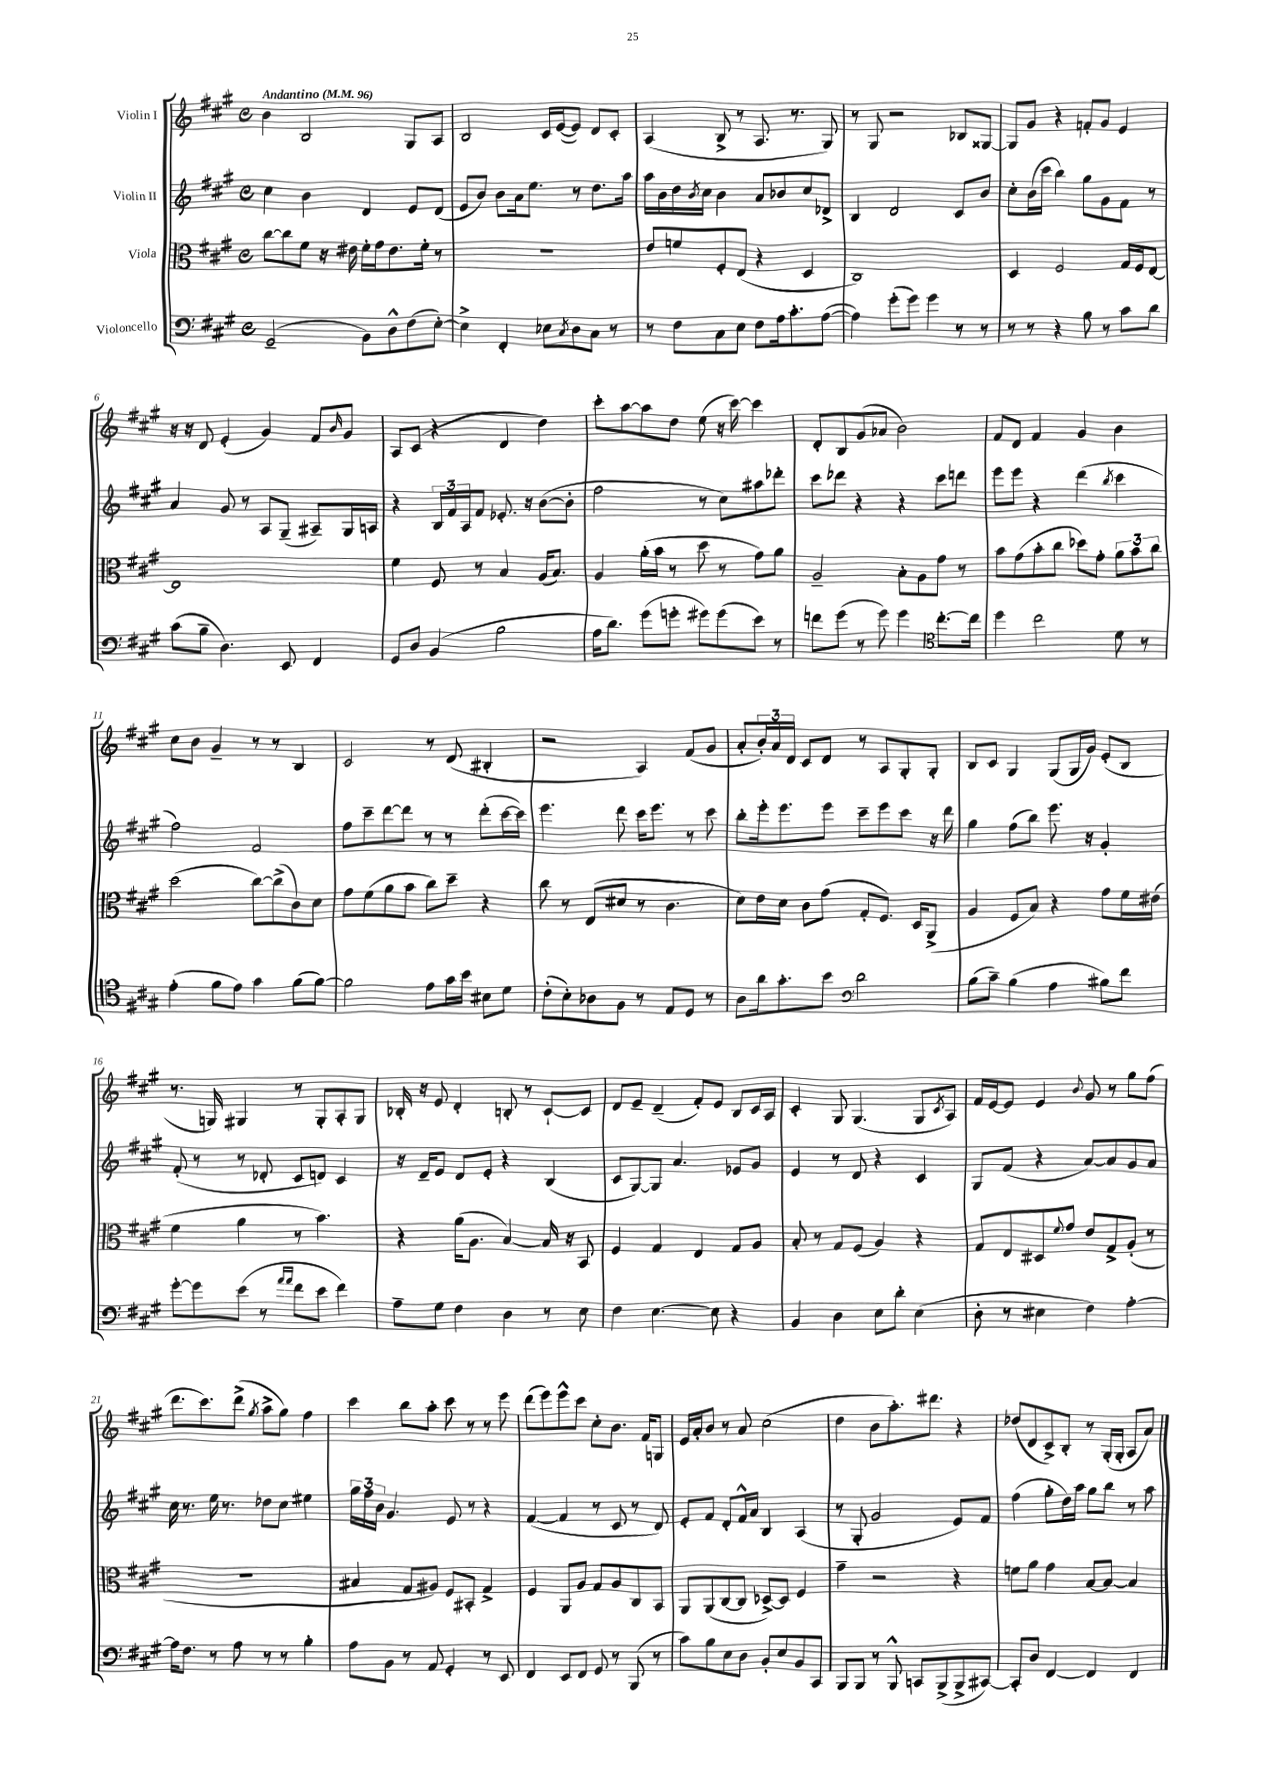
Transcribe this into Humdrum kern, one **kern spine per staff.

**kern	**kern	**kern	**kern
*part4	*part3	*part2	*part1
*staff4	*staff3	*staff2	*staff1
*I"Violoncello	*I"Viola	*I"Violin II	*I"Violin I
*clefF4	*clefC3	*clefG2	*clefG2
*k[f#c#g#]	*k[f#c#g#]	*k[f#c#g#]	*k[f#c#g#]
*M4/4	*M4/4	*M4/4	*M4/4
*met(c)	*met(c)	*met(c)	*met(c)
*MM96	*MM96	*MM96	*MM96
=1	=1	=1	=1
!	!	!	!LO:TX:a:B:t=Andantino
(2GG#~/	[8cc#\L	4cc#\	4b\
.	8cc#\]	.	.
.	8f#\J	4b\	2B/
.	16r	.	.
.	16e#X\	.	.
8BB\L)	16f#'\LL	4d/	.
.	16g#\J	.	.
8D^^\	8.e#\	.	.
(8F#\	.	8e/L	8G#/L
.	16f#'\Jk	.	.
[8E'\J)	8r	(8d/J	8A/J
=2	=2	=2	=2
4E^\]	1r	8e/L	2B/
.	.	8b/J)	.
4FF#'/	.	8b\L	.
.	.	16a\k	.
.	.	8.ee\J	.
8E-X\L	.	.	16c#/LL
.	.	.	([16e/J
8qC#/	.	.	.
8D\	.	8r	8e/J])
8C#\J	.	8.dd\L	8d/L
8r	.	.	8c#'/J
.	.	16aa\Jk	.
=3	=3	=3	=3
8r	8e/L	16aa\LL	(4A/
.	.	16b\	.
8F#\L	8fn/	16dd\	.
.	.	8qb/	.
.	.	16cc#\JJ	.
8C#\	8F#'/	4b\	8B^/
8E\J	(8E/J	.	8r
8F#\L	4r	8a/L	8.A/
16A\k	.	8b-X/	.
8.c#'\	.	.	8.r
.	4D/	8cc#/	.
([8A\J	.	8d-X^/J	8G#/)
=4	=4	=4	=4
4A\])	1C#)	4B/	8r
.	.	.	8G#/
(8g#'\L	.	2d/	2r
8g#\J)	.	.	.
4g#\	.	.	.
8r	.	8c#/L	8B-X/L
8r	.	8b/J	[8G##X/J
=5	=5	=5	=5
8r	4D/	8cc#'\L	8G##/L]
8r	.	(16b\L	8g#/J
.	.	16ccc#\JJ	.
4r	2F#/	4bb\)	4r
8B\	.	8gg#\L	8fn'/L
8r	.	8g#\	8g#/J
8c#\L	16G#/LL	8f#\J	4e/
.	16F#/J	.	.
8d\J	[8E/J	8r	.
!!LO:LB:g=z
=6	=6	=6	=6
(8c#\L	1E]	4a/	16r
.	.	.	16r
8B~\J	.	.	8d/
4.D\)	.	8g#/	(4e'/
.	.	8r	.
.	.	8A/L	4g#/)
8EE/	.	(8G#~/J	.
4FF#/	.	8A#X~/L)	8f#/L
.	.	.	16qqb/
.	.	16G#/L	8g#/J
.	.	16An/JJ	.
=7	=7	=7	=7
8GG#/L	4f#\	4r	8A/L
8D/J	.	.	(8c#/J
(4BB/	8F#/	24B/LL	4r
.	.	24f#/	.
.	.	24A/J	.
.	8r	8f#/J	.
2B\	4B/	8.e-X'/	4d/
.	.	16r	.
.	(16A/KL	([8b\L	4dd\)
.	8.B/J)	.	.
.	.	8b'\J]	.
=8	=8	=8	=8
16A\KL	4A/	2ff#\	8ccc#'\L
8.d\J)	.	.	.
.	.	.	[8aa\
(8g#\L	(16a'\LL	.	8aa\]
.	16b\JJ	.	.
8gn'\J	8r	.	8dd\J
8g#X\L)	8dd\	8r	(8ee\
(8g#\	8r	8cc#\L)	16r
.	.	.	[16ccc#\)
8e\J)	8g#\L)	8aa#X\	4ccc#\]
8r	8a\J	8ddd-X'\J	.
=9	=9	=9	=9
8fn\L	2A~/	8ccc#\L	8d'/L
(8g#\J	.	8ddd-X\J	8B/
8r	.	4r	(8g#/
8g#\)	.	.	8a-X/J
4g#\	8B'\L	4r	2b\)
.	8A\	.	.
*clefC4	*	*	*
[8.cc#'\L	8g#\J	8ccc#\L	.
.	8r	8dddn\J	.
16cc#\Jk]	.	.	.
=10	=10	=10	=10
4dd\	8b\L	8eee\L	8f#/L
.	(8g#\	8eee\J	8d/J
2cc#\	8b'\	4r	4f#/
.	8cc#\J	.	.
.	8dd-X\L)	(4ddd\	4g#/
.	8g#'\J	.	.
.	.	8qbb/	.
8d\	12a\L	4ccc#\	4b\
.	12b\	.	.
8r	.	.	.
.	12cc#\J	.	.
!!LO:LB:g=z
=11	=11	=11	=11
(4e'\	(2dd\	2ff#\)	8cc#\L
.	.	.	8b\J
8f#\L	.	.	4g#~/
8e\J)	.	.	.
4g#\	[8cc#\L)	2f#/	8r
.	(8cc#^\]	.	8r
(8f#\L	8c#\)	.	4B/
[8f#\J)	8d\J	.	.
=12	=12	=12	=12
2f#\]	8g#\L	8ff#\L	2c#/
.	(8f#\	8ccc#~\	.
.	8a\	[8ddd\	.
.	8b\J	8ddd\J]	.
8e\L	8cc#\L)	8r	8r
16g#\L	8dd~\J	8r	(8d/
16b\JJ	.	.	.
8B#X\L	4r	(8ddd'\L	4B#X'/
8d\J	.	[16ccc#\L	.
.	.	16ccc#\JJ])	.
=13	=13	=13	=13
(8c#'\L	8cc#\	4.eee\	2r
8B'\)	8r	.	.
8A-X\	(8E/L	.	.
8F#\J	8d#X/J	8ddd\	.
8r	8r	16ccc#\KL	4A/)
.	.	8.eee\J	.
8E/L	4.c#\	.	.
8D/J	.	8r	(8f#/L
8r	.	8ccc#\	8g#/J
=14	=14	=14	=14
8A\L	8d\L)	8bb'\L	8a'/L
16a\k	16e\L	16eee'\k	24b'/L)
.	.	.	24a/
8.g#'\	16d\JJ	8.eee\	.
.	.	.	24d/JJ
.	8c#\L	.	8c#/L
8b\J	(8g#\J	8eee\J	8d/J
*clefF4	*	*	*
2d\	8G#'/L	8ccc#~\L	8r
.	8.F#/J)	8eee\	8A/L
.	.	8ccc#\J	8G#'/
.	16D/KL	.	.
.	(8AA^/J	16r	8G#'/J
.	.	16ddd\	.
=15	=15	=15	=15
(8B\L	4A/	4gg#\	8B/L
8c#~\J)	.	.	8c#/J
(4B\	8F#/L	(8ff#\L	4G#/
.	8B/J)	8bb\J)	.
4A\	4r	8.eee\	(8G#/L
.	.	.	16G#/L
.	.	16r	16g#/JJ)
8B#X\L)	8g#\L	4g#'/	(8e'/L
8f#\J	16f#\L	.	8B/J
.	(16e#X\JJ	.	.
!!LO:LB:g=z
=16	=16	=16	=16
[8g#'\L	4f#\	(8f#'/	8.r
8g#\]	.	8r	.
.	.	.	16Gn/)
(8e\J	4a\	8r	4G#X/
8r	.	8d-X'/	.
16qqa/LL	.	.	.
16qqa/JJ	.	.	.
8f#\L	8r	8c#/L	8r
8e\J	4.b\)	8dn/J)	8G#'/L
4f#\)	.	4c#/	8A'/
.	.	.	8G#/J
=17	=17	=17	=17
8A~\L	4r	16r	16B-X'/
.	.	16d~/KL	16r
8G#\J	.	8e/J	8e/
4F#\	(16a\KL	8d/L	4d'/
.	8.A\J	.	.
.	.	8e'/J	.
4D\	[4B/)	4r	8Bn'/
.	.	.	8r
8r	16B/]	(4B/	[8c#`/L
.	16r	.	.
8E\	8BB/	.	8c#/J]
=18	=18	=18	=18
4F#\	4F#/	8c#/L	8d/L
.	.	[8G#/)	8e~/J
[4.E\	4G#/	8G#/J]	(4d~/
.	.	4.a/	.
.	4E/	.	8f#'/L)
8E\]	.	.	8e/J
4r	8G#/L	8e-X/L	8B/L
.	8A/J	8g#/J	16c#/L
.	.	.	16A/JJ
=19	=19	=19	=19
4BB/	8B'/	4e/	4c#'/
.	8r	.	.
4D\	8G#/L	8r	8G#/
.	(8F#/J	8d/	(4.G#/
8E\L	4A/)	4r	.
8d'\J	.	.	.
(4E\	4r	4c#/	8G#/L
.	.	.	8qc#/
.	.	.	8A/J)
=20	=20	=20	=20
8D'\	8G#/L	8G#/L	16f#/LL
.	.	.	[16e/J
8r	8E/	(8f#/J	8e/J]
4E#X\	8D#X/	4r	4e/
.	8qqf#/	.	.
.	8g#/J	.	.
.	.	.	8qqb/
4F#\)	8e/L	[8a/L)	8g#/
.	8G#^/	8a/]	8r
[4A'\	(8A'/J	8g#/	8gg#\L
.	8r	8a/J	(8ff#\J
!!LO:LB:g=z
=21	=21	=21	=21
16A\KL]	1r	16cc#\	8.ddd\L
8.F#\J	.	8.r	.
.	.	.	8.ccc#\)
8r	.	16ee\	.
.	.	8.r	.
8A\	.	.	(8ddd^\J
.	.	.	8qgg#/
8r	.	8dd-X\L	8aa^\L
8r	.	8cc#\J	8gg#\J)
4B'\	.	4ee#X\	4ff#\
=22	=22	=22	=22
8A\L	4B#X/	24gg#\LL	4ccc#\
.	.	24ff#\	.
.	.	24b\JJ	.
8BB\J	.	4.g#/	.
8r	8G#/L	.	8bb\L
8AA/	8A#X/J)	.	8aa'\J
4GG#'/	8F#/L	8e/	8ccc#\
.	8BB#X'/J	8r	8r
8r	4G#^/	4r	8r
8EE/	.	.	8eee\
=23	=23	=23	=23
4FF#/	4F#/	([4f#/	(8ddd\L
.	.	.	8eee\)
8EE/L	8AA/L	4f#/]	8eee^^\
8FF#/J	8A/J	.	8ccc#\J
8GG#/	8G#/L	8r	8cc#'\L
8r	8A/	8c#/	8.b\J
(8BBB/	8C#/	8r	.
.	.	.	16f#/KL
8r	8BB/J	8d/)	8Gn/J
=24	=24	=24	=24
8c#\L)	8AA/L	8e'/L	16e/LL
.	.	.	16a'/J
8B\	(8AA/	8f#/J	8b/J
8E\	[8C#/	8d'/L	8r
8D\J	8C#/J]	16f#^^/L	8a/
.	.	16a/JJ	.
8BB'/L	[8D-X^/L)	4B/	(2cc#\
8E/	8D-/J]	.	.
8BB/	4F#/	(4A/	.
8CC#/J	.	.	.
=25	=25	=25	=25
8BBB/L	4g#~\	8r	4dd\
8BBB/J	.	8G#'/	.
8r	2r	2g#/	8b\L
8BBB^^/	.	.	8.aa'\)
8CCn/L	.	.	.
.	.	.	8.ddd#X\J
(8BBB^/	.	.	.
8BBB^/	4r	8e/L)	4r
[8CC#X/J)	.	8f#/J	.
=26	=26	=26	=26
8CC#'/L]	8fn\L	(4ff#\	(8dd-X/L
8D/J	8a\J	.	8d/
[4FF#/	4g#\	8gg#'\L	8c#^/)
.	.	16dd\L)	8B'/J
.	.	16aa\JJ	.
4FF#/]	[8B/L	8gg#\L	8r
.	8B/J_	8bb\J	(16G#'/LL
.	.	.	16G#'/JJ
4FF#/	4B/]	8r	8A/L
.	.	8aa\	8a/J)
==	==	==	==
*-	*-	*-	*-
